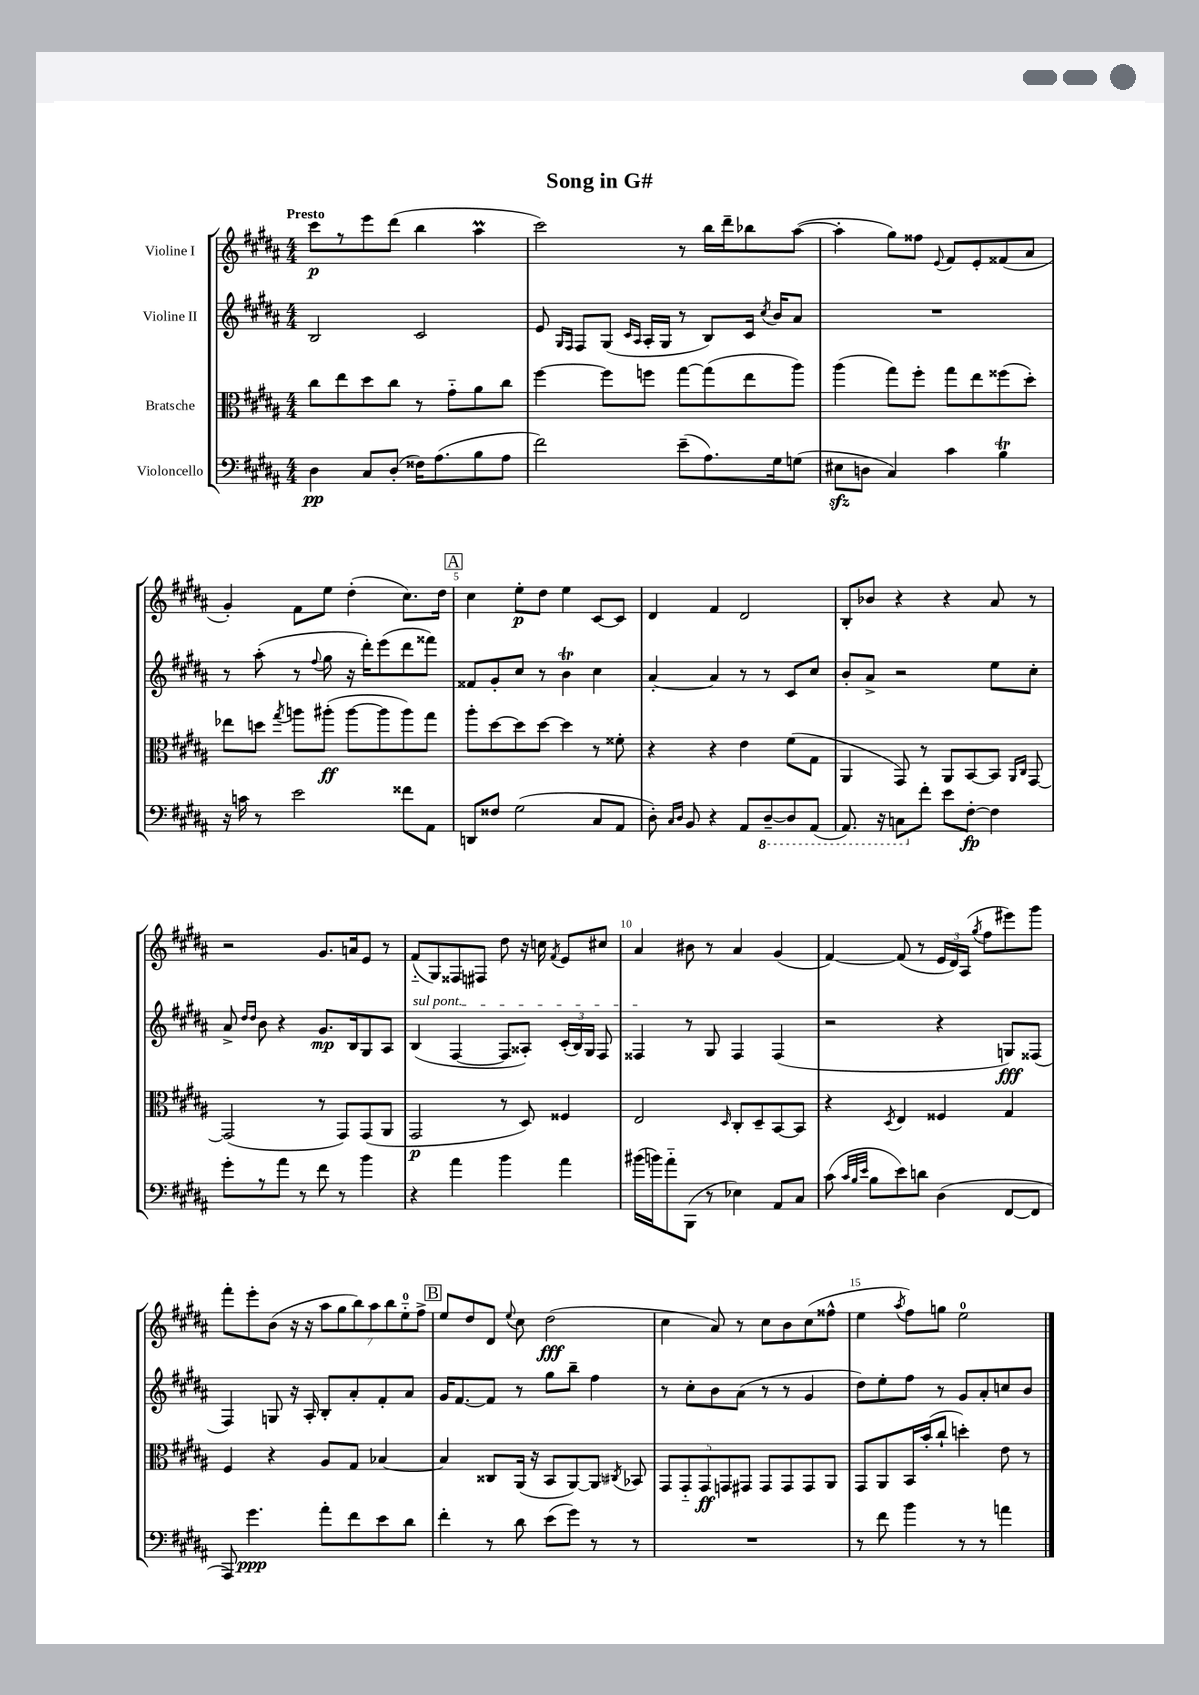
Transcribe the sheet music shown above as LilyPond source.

\header { title = "Song in G#" }
<<
\new StaffGroup <<
\new Staff = "s0" \with { instrumentName = "Violine I" } {
    \clef treble \key b \major \numericTimeSignature \time 4/4 \tempo "Presto"
    \autoBeamOff cis'''8[\p r8 e'''8 dis'''8]( b''4 ais''4\prall |
    cis'''2) r8 b''16[ dis'''16-- bes''8 ais''8]~( |
    ais''4-. gis''8[) fisis''8] \appoggiatura { e'8 } fis'8[ e'8-. fisis'8( ais'8] |
    gis'4-.) fis'8[ e''8] dis''4-.( cis''8.[) dis''16] |
    \mark \markup { \box "A" } cis''4 e''8[-.\p dis''8] e''4 cis'8[~ cis'8] |
    dis'4 fis'4 dis'2 |
    b8[-. bes'8] r4 r4 ais'8 r8 |
    r2 gis'8.[ a'16 e'8] r8 |
    fis'8[-_( gis8) fisis8 fis8] dis''8 r16 c''16 \acciaccatura { fis'8 } e'8[ cis''8] |
    ais'4 bis'8 r8 ais'4 gis'4( |
    fis'4~) fis'8( r8 \tuplet 3/2 { e'16[ dis'16) ais16]( } \acciaccatura { gis''8 } fis''8[ eis'''8) gis'''8] |
    fis'''8[-. e'''8-. b'8]( r16 r16 \tuplet 7/4 { ais''8[ gis''8 b''8) ais''8 b''8 e''8-0-_ fis''8]-> } |
    \mark \markup { \box "B" } e''8[ dis''8 dis'8] \appoggiatura { e''8 } cis''8 dis''2\fff( |
    cis''4 ais'8) r8 cis''8[ b'8 cis''8( fisis''8]-^ |
    e''4 \acciaccatura { ais''8 } fis''8[) g''8] e''2-0 \bar "|." |
}
\new Staff = "s1" \with { instrumentName = "Violine II" } {
    \clef treble \key b \major \numericTimeSignature \time 4/4
    \autoBeamOff b2 cis'2 |
    e'8 \grace { gis16[ fis16] } fis8[ gis8]( \grace { cis'16[ ais16] } ais16[-. gis16] r8 b8[) cis'16] \acciaccatura { cis''8 } b'16[ ais'8] |
    R1 |
    r8 ais''8-.( r8 \appoggiatura { fis''8 } gis''8 r16 dis'''16[-.) e'''8( dis'''8 fisis'''8]) |
    \mark \markup { \box "A" } fisis'8[ gis'8-. cis''8] r8 b'4\trill cis''4 |
    ais'4~-. ais'4 r8 r8 cis'8[ cis''8] |
    b'8[-. ais'8]-> r2 e''8[ cis''8]-. |
    ais'8-> \grace { dis''16[ dis''16] } b'8 r4 gis'8.[\mp b16 gis8 ais8] |
    \once \override TextSpanner.bound-details.left.text = \markup { \italic "sul pont." } b4\startTextSpan( fis4~ fis8[ aisis8]-.) \tuplet 3/2 { cis'16[-.( b16) gis16] } fis8 |
    fisis4\stopTextSpan r8 gis8 fisis4 fisis4( |
    r2 r4 g8[\fff) fisis8]( |
    fis4) g8 r16 ais16-. b8[-. ais'8-. fis'8-. ais'8] |
    \mark \markup { \box "B" } gis'16[ fis'8.~ fis'8] r8 gis''8[ b''8]-- fis''4 |
    r8 cis''8[-. b'8 ais'8]( r8 r8 gis'4 |
    dis''8[) e''8-. fis''8] r8 gis'8[ ais'8-. c''8 b'8] \bar "|." |
}
\new Staff = "s2" \with { instrumentName = "Bratsche" } {
    \clef alto \key b \major \numericTimeSignature \time 4/4
    \autoBeamOff cis''8[ e''8 dis''8 cis''8] r8 gis'8[-_ ais'8 cis''8] |
    fis''4~ fis''8[ f''8] gis''8[~ gis''8( e''8 ais''8]) |
    ais''4( gis''8[) fis''8]-. gis''8[ e''8 fisis''8( dis''8]-.) |
    ees''8[ d''8] \acciaccatura { gis''8 } a''8[ ais''8]-.\ff( ais''8[~ ais''8 ais''8) gis''8] |
    \mark \markup { \box "A" } ais''8[-. dis''8~ dis''8 dis''8]~ dis''4 r8 fisis'8-. |
    r4 r4 e'4 fis'8[( gis8] |
    ais,4 gis,8) r8 ais,8[ b,8~ b,8] \grace { ais,16[ cis16] } gis,8~ |
    gis,2( r8 gis,8[) gis,8( ais,8] |
    gis,2\p r8 dis8) fisis4 |
    e2 \grace { dis16 } cis8[-. dis8-- b,8~ b,8] |
    r4 \acciaccatura { dis8 } e4 fisis4 gis4 |
    fis4 r4 ais8[ gis8] bes4~ |
    \mark \markup { \box "B" } bes4 cisis8[ ais,16]( r16 b,8[ ais,8~) ais,8] \acciaccatura { cis8 } bes,8 |
    \tuplet 5/4 { gis,8[ gis,8-_ gis,8\ff g,8 gis,8] } gis,8[ gis,8 gis,8 ais,8] |
    gis,8[ ais,8 b,16 b'16-.( cis''8]-! d''4-.) e'8 r8 \bar "|." |
}
\new Staff = "s3" \with { instrumentName = "Violoncello" } {
    \clef bass \key b \major \numericTimeSignature \time 4/4
    \autoBeamOff dis4\pp cis8[ dis8]-.( fisis16[) ais8.( b8 ais8] |
    fis'2) e'8[--( ais8.) gis16 g8]( |
    eis8[\sfz d8] cis4) cis'4 b4\trill |
    r16 c'16 r8 e'2 fisis'8[ ais,8] |
    \mark \markup { \box "A" } d,8[ fisis8] gis2( cis8[ ais,8] |
    dis8-.) \grace { cis16[ dis16] } b,8 r4 ais,8[ \ottava #-1 dis,8~-- dis,8 ais,,8]( |
    ais,,8.) r16 c,8[ \ottava #0 fis'8]-. e'8[ fis8]~-.\fp fis4 |
    gis'8[-. r8 ais'8] r8 fis'8 r8 b'4 |
    r4 ais'4 b'4 ais'4 |
    bis'16[( b'16) ais'8-_ b,,8]( r8 ees4) ais,8[ cis8] |
    cis'8( \grace { cis'32[ b32 e'32] } b8[ e'8) d'8] dis4( fis,8[~ fis,8] |
    ais,,8) gis'4.\ppp ais'8[-. fis'8 e'8 dis'8] |
    \mark \markup { \box "B" } fis'4-. r8 dis'8 e'8[( gis'8]) r8 r8 |
    R1 |
    r8 fis'8 b'4 r8 r8 a'4 \bar "|." |
}
>>
>>
\layout { \context { \Score \override BarNumber.break-visibility = ##(#f #t #t) barNumberVisibility = #(every-nth-bar-number-visible 5) } }
